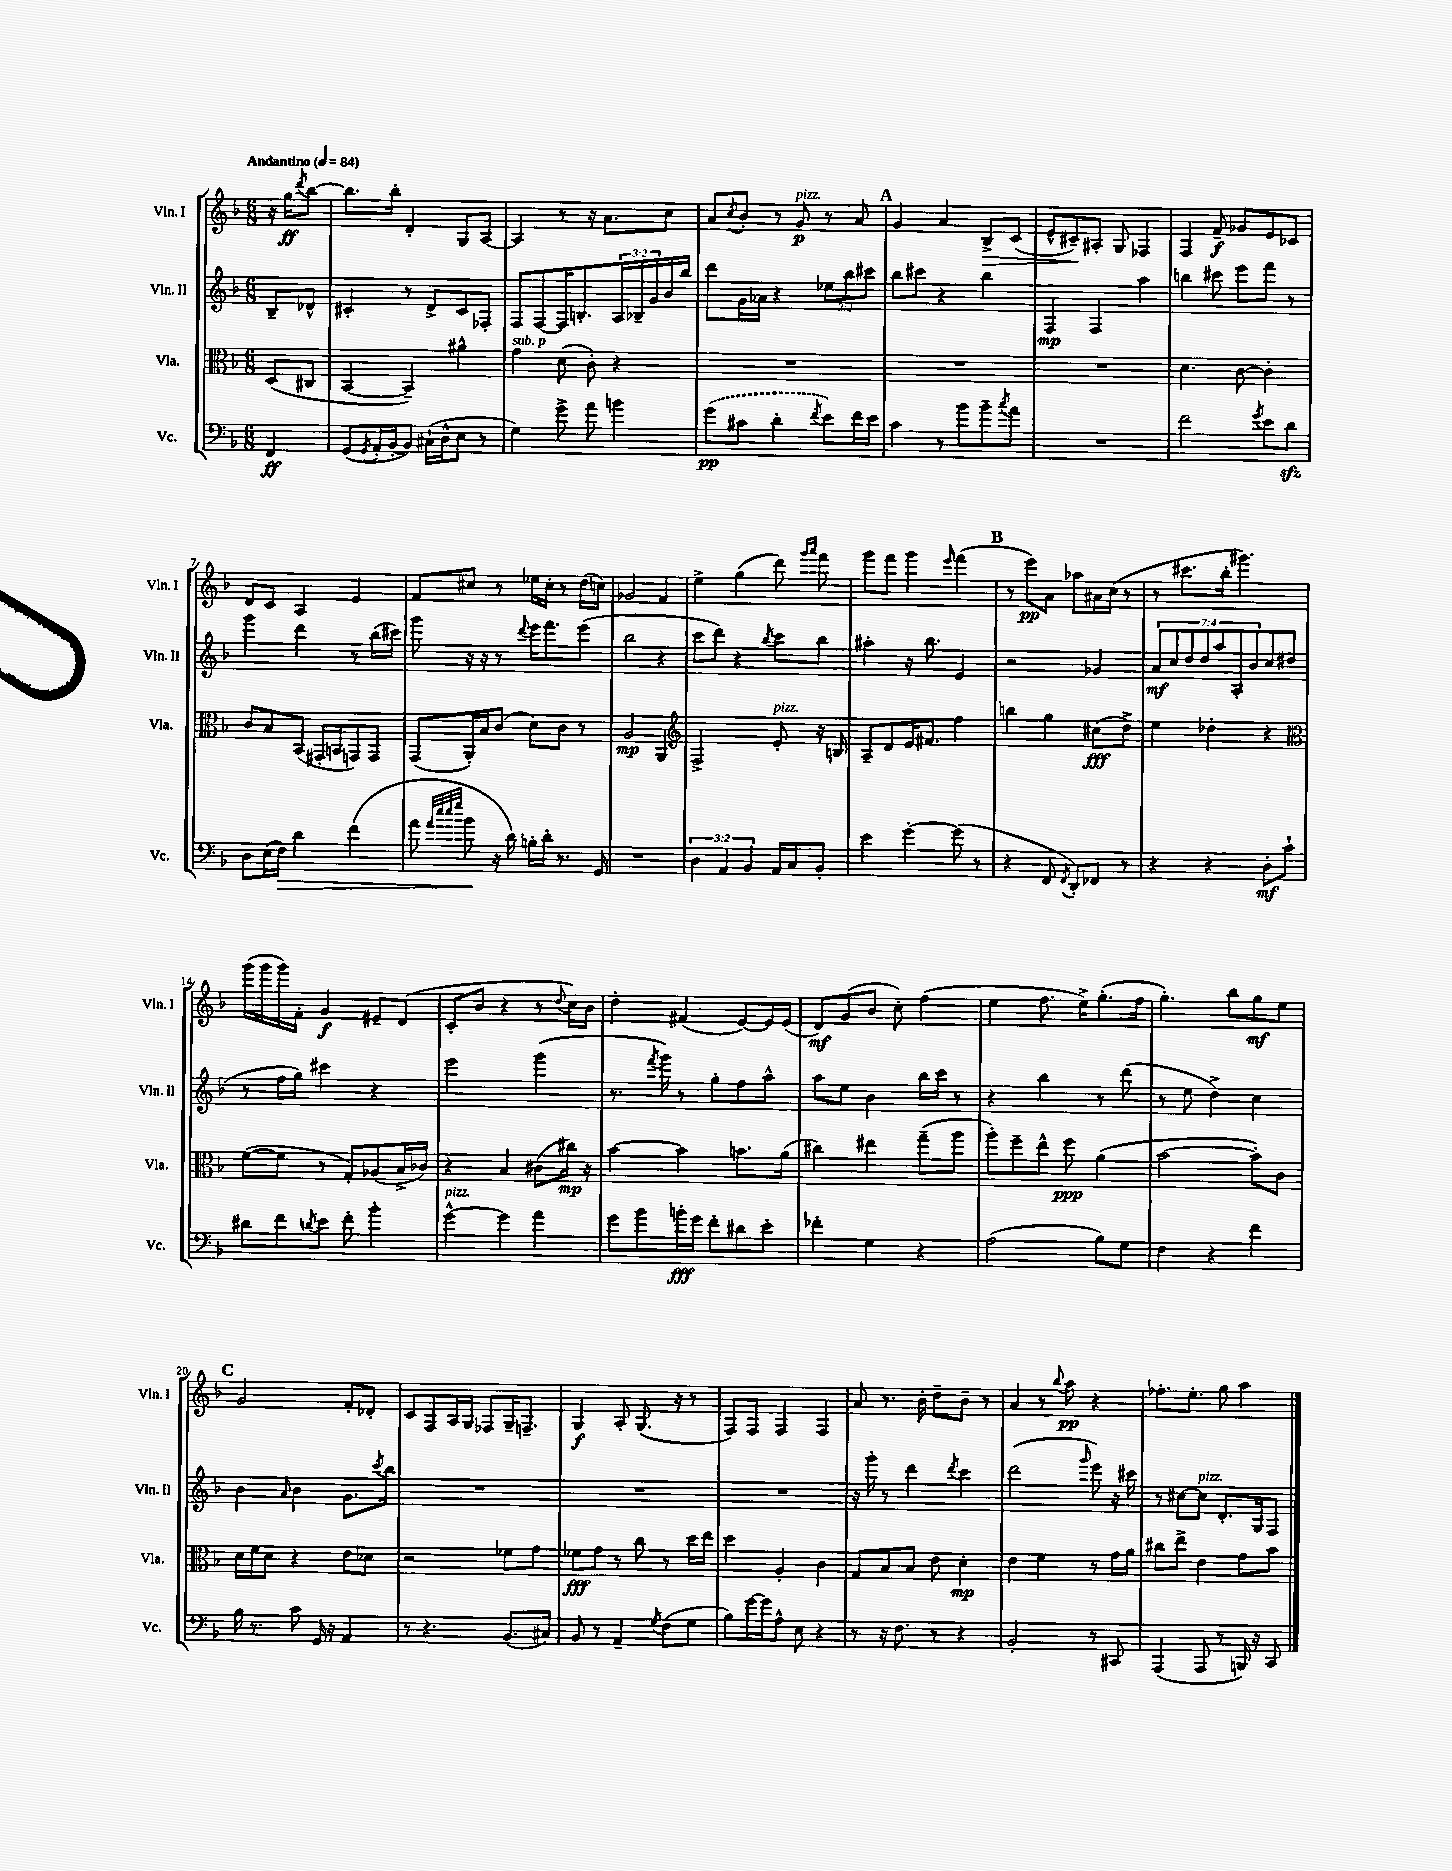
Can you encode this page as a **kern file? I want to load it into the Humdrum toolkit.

**kern	**kern	**kern	**kern
*staff4	*staff3	*staff2	*staff1
*clefF4	*clefC3	*clefG2	*clefG2
*k[b-]	*k[b-]	*k[b-]	*k[b-]
*M6/8	*M6/8	*M6/8	*M6/8
*MM84	*MM84	*MM84	*MM84
4FF	(8D	8B-~	16r
.	.	.	16gg
.	.	.	8qddd
.	8C#	8d-^^	[8bb-
=	=	=	=
(8GG	[4BB-	4c#'	8.bb-]
8qGG	.	.	.
16AA'	.	.	.
[16BB-'	.	.	16bb-'
8BB-])	4BB-~])	8r	4d'
(16C#`	.	8d^	.
16D^^	.	.	.
8E	4a#^^	8c#	8G
8r	.	8F-'	[8A
=	=	=	=
4G)	4g	8F	4A]
.	.	[8F	.
8g^	(8d	16F]	8r
.	.	8.B'	.
8a	8c')	.	16r
.	.	.	8.a
4b	4r	24A	.
.	.	24B-~	.
.	.	24g	.
.	.	16b-	8cc
.	.	16bb-	.
=	=	=	=
(8g	2.r	8ddd	8a
.	.	.	8qcc
8c#	.	16g	8b-'
.	.	16a-	.
4d'	.	4r	8r
.	.	.	8g
8qf	.	.	.
8e)	.	12ee-	8r
.	.	12bb-	.
16f	.	.	8a
.	.	12ccc#	.
16e	.	.	.
=	=	=	=
4c	2.r	8bb-	4g
.	.	8ccc#	.
8r	.	4r	4a
8b-	.	.	.
8b-~	.	4bb-	8B-^
8qcc	.	.	.
8a	.	.	(8c
=	=	=	=
2.r	2.r	4F	8e^^
.	.	.	8c#~)
.	.	4F	8A#'
.	.	.	8G
.	.	4aa	4F-
=	=	=	=
2f	4.d	4bb	4F
.	.	8ccc#	8f~
.	[8c	8eee	8g-
8qg	.	.	.
8e	4c']	8fff	8e
8d	.	8r	8c-
=	=	=	=
8D	8c	4ggg	8d
(16E	8B-	.	8c
16F)	.	.	.
4d	(8BB-	4ddd	4A
.	16GG#'	.	.
.	16BB	.	.
(4f	8GG)	8r	4e
.	8GG	(16bb-	.
.	.	16ccc#)	.
=	=	=	=
8a	(8GG	8ggg	8f
32qqa	.	.	.
32qqee	.	.	.
32qqee	.	.	.
32qqgg	.	.	.
8b-	16AA')	16r	8cc#
.	16B-	16r	.
16r	(8c	8r	8r
16d)	.	.	.
.	.	8qqddd	.
16B'	8d)	16eee	16ee-
16d'	.	8.fff	16cc#'
8.r	8c	.	8r
.	8r	(8eee	(16dd
16GG	.	.	16cc)
=	=	=	=
2.r	2A	2bb-	2g-
.	4AA	4r	4f
=	=	=	=
*	*clefG2	*	*
6D	2F^	8ccc	4ee^
.	.	8ddd)	.
6AA	.	.	.
.	.	4r	(4gg
6BB-	.	.	.
.	.	8qbb-	.
16AA	8e'	8ccc	8ddd)
16C	.	.	.
.	.	.	16qqggg
.	.	.	16qqaaa
8BB-'	16r	8bb-	8fff
.	16B	.	.
=	=	=	=
4e	8A~	4aa#'	8ggg
.	8d	.	8fff
[4g'	16e	16r	4ggg
.	8.f#	8.bb-	.
.	.	.	16qqeee
(8g]	4ff	4e	(4fff
8r	.	.	.
=	=	=	=
4r	4bb	2r	8r
.	.	.	8eee)
8FF	4gg	.	8a
8qFF	.	.	.
8DD')	.	.	8aa-
8FF-	(8cc#	4g-	16a#
.	.	.	(16cc
8r	8dd^)	.	8r
=	=	=	=
4r	4ee	14a	8r
.	.	14cc	.
.	.	.	8.ccc#
.	.	14dd	.
.	.	14dd	.
4r	4dd-'	.	.
.	.	14aa	.
.	.	.	16bb-'
.	.	14A'	.
.	.	.	4.ggg#)
.	.	14b-	.
8D'	4r	8cc	.
8c`	.	(8dd#	.
=	=	=	=
*	*clefC3	*	*
8d#	([8f	8r	(16ggg
.	.	.	16ggg
8f	8f]	16ff	16ggg)
.	.	16gg)	16f'
8qd	.	.	.
8e	8r	4ccc#	4g
8f'	8G')	.	.
4b-'	(8A-	4r	8e#~
.	16B-^	.	(8d
.	16c-)	.	.
=	=	=	=
[4g^^	4r	2eee	8c'
.	.	.	8b-
4g]	4B-	.	4r
4a	(8c#	(4ggg	8r
.	.	.	8qqdd
.	16cc#)	.	16cc)
.	16r	.	16b-
=	=	=	=
8g	[4b-	8.r	4dd'
8b-	.	.	.
.	.	8qfff	.
.	.	16ggg)	.
16b'	4b-]	8r	(4f#
16g	.	.	.
8f'	.	8gg'	.
8d#	8.b	8ff	[8e)
8e'	.	8aa^^	16e]
.	(16a	.	(16e
=	=	=	=
4f-'	4cc#)	8aa	8d)
.	.	8ee	(8g
4G	4ee#	4b-	8b-
.	.	.	8cc')
4r	(8gg~	16bb-	(4ff
.	.	16ccc	.
.	8aa	8r	.
=	=	=	=
(2A	8aa')	4r	4ee
.	8ff~	.	.
.	8ee^^	4bb-	8.ff
.	8ff	.	.
.	.	.	16ee^)
8B-)	(4a	8r	(8.gg'
8G	.	(8ddd	.
.	.	.	16ff
=	=	=	=
4F	[2b-	8r	4.gg')
.	.	8ee	.
4r	.	4dd^)	.
.	.	.	8bb-
4f	8b-'])	4cc	8gg
.	8c	.	8ee
=	=	=	=
16B-	16d	4b-	2g
8.r	16f	.	.
.	8d	.	.
.	.	16qqa	.
8c	4r	4b-	.
16GG	.	.	.
16r	.	.	.
4AA	8e	8.g	8f'
.	8d-	.	8d-'
.	.	8qccc	.
.	.	16bb-	.
=	=	=	=
8r	2r	2.r	8c
4.r	.	.	8F
.	.	.	16A
.	.	.	16G
.	.	.	8F-
(8.BB-	8f-	.	16G~
.	.	.	8.F~
.	8g	.	.
16C#)	.	.	.
=	=	=	=
8BB-	8f-	2.r	4G
8r	8g	.	.
4AA~	8r	.	8A'
.	8cc	.	(8.G
8qG	.	.	.
(8F	8r	.	.
.	.	.	16r
8G	16dd	.	8r
.	16ee	.	.
=	=	=	=
8B-)	4dd	2.r	8F)
[16g	.	.	8F
16g]	.	.	.
8A^^	4A'	.	4F
8E	.	.	.
4r	4c	.	4F
=	=	=	=
8r	8G	16r	8a
.	.	16ggg'	.
16r	8B-	8r	8.r
8.F	.	.	.
.	8B-	4ddd	.
.	.	.	16b-'
8r	8e	.	8dd~
.	.	8qddd	.
4r	4d'	4ccc	8b-~
.	.	.	8r
=	=	=	=
2BB-'	4e	(2ddd	4a
.	4f	.	8r
.	.	.	8qqbb-
.	.	.	8aa
.	.	16qqggg	.
8r	8r	8eee)	4r
8CC#	16g	16r	.
.	16a	16ccc#	.
=	=	=	=
(4AAA	8cc#	8r	8.ff-'
.	8ee^	[8cc#	.
.	.	.	8.ee'
8AAA	4e	8cc#]	.
8r	.	8.d'	8gg
16BBB)	8g	.	4aa
16r	.	16G	.
8CC	8b-	8F	.
==	==	==	==
*-	*-	*-	*-
